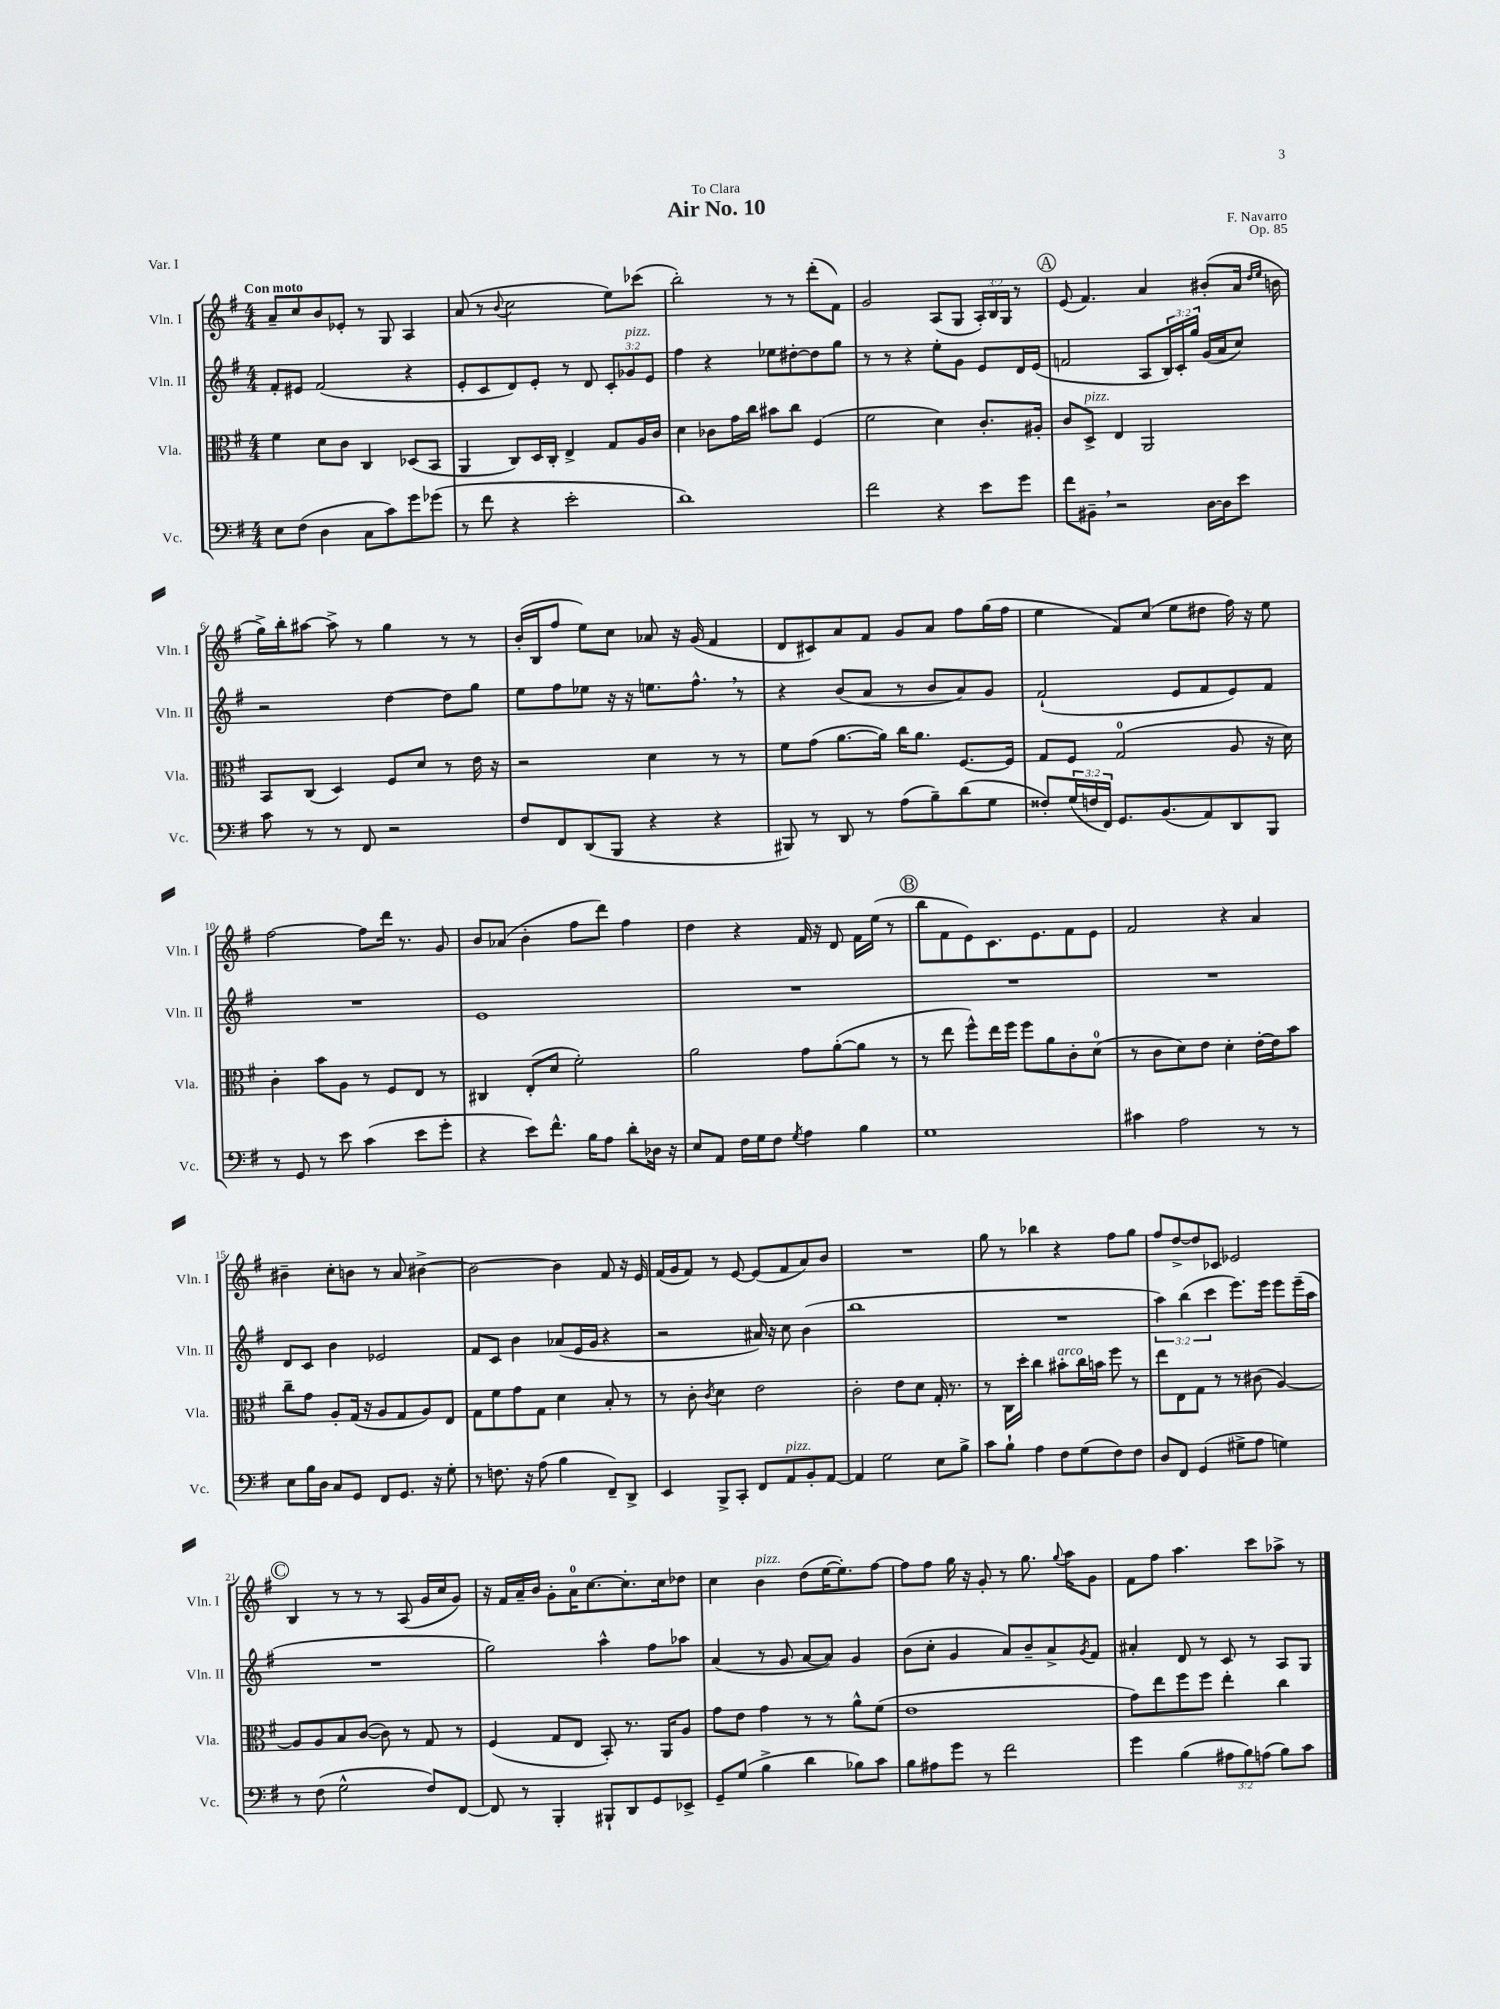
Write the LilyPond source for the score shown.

\header { title = "Air No. 10" composer = "F. Navarro" dedication = "To Clara" opus = "Op. 85" piece = "Var. I" }
<<
\new StaffGroup <<
\new Staff = "s0" \with { instrumentName = "Vln. I" shortInstrumentName = "Vln. I" } {
    \clef treble \key g \major \numericTimeSignature \time 4/4 \override Staff.TupletNumber.text = #tuplet-number::calc-fraction-text \tempo "Con moto"
    a'8-- c''8 b'8 ees'8-. r8 g8 a4 |
    a'8( r8 \appoggiatura { b'8 } c''2 e''8) ces'''8( |
    b''2-.) r8 r8 d'''8-.( fis'8) |
    g'2 a8( g8 \tuplet 3/2 { a16-.) b16 g16 } r8 |
    \mark \markup { \circle "A" } e'8( fis'4.) a'4 bis'8-.( a'16 \grace { d''16 e''16 } b'16 |
    g''16->) b''16-. ais''8~ ais''8-> r8 g''4 r8 r8 |
    b'16-.( b16 fis''8 e''8) c''8 aes'8 r16 g'16( fis'4 |
    d'8 cis'8) a'8 fis'8 g'8 a'8 fis''8 g''16( fis''16 |
    e''4 fis'8) c''8( e''8 dis''8 fis''16) r16 e''8 |
    fis''2~ fis''8 d'''16 r8. g'8 |
    b'8 aes'8( b'4-. fis''8 d'''8) fis''4 |
    d''4 r4 fis'16 r16 d'8 fis'16 e''16( r8 |
    \mark \markup { \circle "B" } b''8 fis'8 e'8) c'8. e'8. fis'8 e'8 |
    fis'2 r4 a'4 |
    bis'4-- c''8-. b'8 r8 a'8 bis'4~-> |
    bis'2~ bis'4 fis'8 r16 e'16 |
    fis'16( g'16 fis'8) r8 e'8~ e'8( fis'8 a'8) b'8 |
    R1 |
    g''8 r8 bes''4 r4 fis''8 g''8 |
    fis''8 d''8~-> d''8 ces'8 ees'2 |
    \mark \markup { \circle "C" } b4 r8 r8 r8 a8( g'16 c''16 g'8) |
    r16 fis'16 a'16-- b'16 g'8-. a'16-0 c''8.~ c''8.-. c''16 des''8 |
    c''4 b'4^\markup { \italic "pizz." } d''8( e''16~ e''8.-.) fis''8~ |
    fis''8 fis''8 g''16 r16 g'8-. r8 g''8. \appoggiatura { g''8 } a''16 g'8 |
    fis'8 fis''8 a''4. c'''8 aes''8-> r8 \bar "|." |
}
\new Staff = "s1" \with { instrumentName = "Vln. II" shortInstrumentName = "Vln. II" } {
    \clef treble \key g \major \numericTimeSignature \time 4/4 \override Staff.TupletNumber.text = #tuplet-number::calc-fraction-text
    fis'8-. eis'8 fis'2( r4 |
    e'8-. c'8 d'8) e'8-. r8 d'8 \tuplet 3/2 { c'8-. ges'8^\markup { \italic "pizz." } e'8 } |
    fis''4 r4 ees''8 dis''8~-. dis''8 g''8 |
    r8 r8 r4 e''8-. g'8 e'8 d'16 e'16( |
    \mark \markup { \circle "A" } f'2 a8 \tuplet 3/2 { b16) c'16-. g''16 } g'16( a'16 c''8) |
    r2 d''4~ d''8 g''8 |
    e''8 fis''8 ees''8 r16 r16 e''8. fis''8.-^ \breathe r8 |
    r4 b'8( a'8 r8 b'8 a'8) g'8 |
    fis'2-!( e'8 fis'8 e'8) fis'8 |
    R1 |
    e'1 |
    R1 |
    \mark \markup { \circle "B" } R1 |
    R1 |
    d'8 c'8 b'4 ees'2 |
    fis'8 c'8 b'4 aes'8( e'16 g'16 r4 |
    r2 ais'16) r16 c''8 b'4( |
    b''1 |
    R1 |
    \tuplet 3/2 { a''4) b''4( c'''4 } e'''8.) e'''16 e'''8 e'''16--( a''16 |
    \mark \markup { \circle "C" } R1 |
    g''2) a''4-^ fis''8 aes''8 |
    a'4( r8 g'8 a'8~ a'8) g'4 |
    b'8( c''8-. g'4 a'8) b'8-- a'8-> \acciaccatura { g'8 } fis'8 |
    ais'4-. d'8 r8 c'8 r8 a8 g8 \bar "|." |
}
\new Staff = "s2" \with { instrumentName = "Vla." shortInstrumentName = "Vla." } {
    \clef alto \key g \major \numericTimeSignature \time 4/4
    fis'4 d'8 c'8 c4 des8( b,8 |
    a,4 c8) d16 c16-. e4-> g8 a16 c'16 |
    d'4 ces'8 g'16 c''16 bis'8 c''8 fis4( |
    fis'2 d'4) c'8.-. ais16-. |
    \mark \markup { \circle "A" } c'8 d8->^\markup { \italic "pizz." } e4 a,2 |
    b,8 c8( d4) fis8 d'8 r8 e'16 r16 |
    r2 d'4 r8 r8 |
    fis'8 g'8( a'8.~ a'16) c''16 a'8. fis8.~ fis16 |
    g8 fis8 g2-0( a8 r16 d'16) |
    c'4-. b'8 a8 r8 fis8 e8 r8 |
    cis4 e8-.( d'8 fis'2-.) |
    a'2 g'8 a'8~-.( a'8 r8 |
    \mark \markup { \circle "B" } r8 e''8 fis''8-^) e''16 fis''16 fis''8 a'8 c'8-. d'8-0( |
    r8 c'8 d'8) e'8 d'4-. e'16~-. e'16 b'8 |
    c''8-- g'8 a8-. g16( r16 a8 g8 a8) e8 |
    g8 fis'8 g'8 g8 d'4 b8-. r8 |
    r8 c'8-. \acciaccatura { c'8 } d'4 e'2 |
    c'2-. e'8 d'8 g16-. r8. |
    r8 c16 d''16-. c''4 bis'8-.^\markup { \italic "arco" } c''16 b'16 fis''8 r8 |
    e''8 e8 g8 r8 r8 cis'8( a4~) |
    \mark \markup { \circle "C" } a8 a8 b8 c'8~( c'8) r8 g8 r8 |
    fis4( g8 e8 b,8-.) r8. a,16 a8 |
    g'8 e'8 g'4 r8 r8 a'8-^ fis'8( |
    e'1 |
    g'8) e''8 fis''8 fis''8 e''4-. c''4 \bar "|." |
}
\new Staff = "s3" \with { instrumentName = "Vc." shortInstrumentName = "Vc." } {
    \clef bass \key g \major \numericTimeSignature \time 4/4 \override Staff.TupletNumber.text = #tuplet-number::calc-fraction-text
    e8 fis8( d4 c8 c'8) g'8 ges'8( |
    r8 fis'8 r4 e'2-. |
    d'1) |
    fis'2 r4 e'8 g'8 |
    \mark \markup { \circle "A" } fis'8 bis,8-- \breathe r2 d16~ d16 e'8 |
    c'8 r8 r8 fis,8 r2 |
    fis8 fis,8 d,8( b,,8 r4 r4 |
    bis,,8) r8 d,8 r8 a8( b8--) d'8( g8 |
    fisis8-.) \tuplet 3/2 { g16( f16 fis,16) } g,8. b,8.( a,8) d,8 b,,8 |
    r8 g,8 r8 e'8 c'4( e'8 g'8-. |
    r4 e'8) fis'8.-^ b16 a8 d'8-. des16 r16 |
    e8 a,8 fis16 g16 fis8 \acciaccatura { g8 } a4 b4 |
    \mark \markup { \circle "B" } g1 |
    cis'4 a2 r8 r8 |
    e8 b16 d16 c8 g,8 fis,8 g,8. r16 g8-. |
    r8 f8. r16 a8( b4 fis,8--) d,8-> |
    e,4 b,,8-> c,8-. fis,8 a,8^\markup { \italic "pizz." } b,8-. a,8~ |
    a,4 g2 e8 b8-> |
    c'8 b8-! a4 fis8 g8( fis8) fis8 |
    d8 fis,8 g,4( gis8-> a8 g4) |
    \mark \markup { \circle "C" } r8 fis8( g2-^ fis8) fis,8~ |
    fis,8 r8 b,,4-. bis,,8-! d,8 g,8 ees,8-> |
    g,8-- g8( b4-> d'4 bes8) c'8 |
    b8 ais8 g'8 r8 fis'2 |
    g'4 b4( \tuplet 3/2 { ais8 b8) a8( } b8) c'8 \bar "|." |
}
>>
>>
